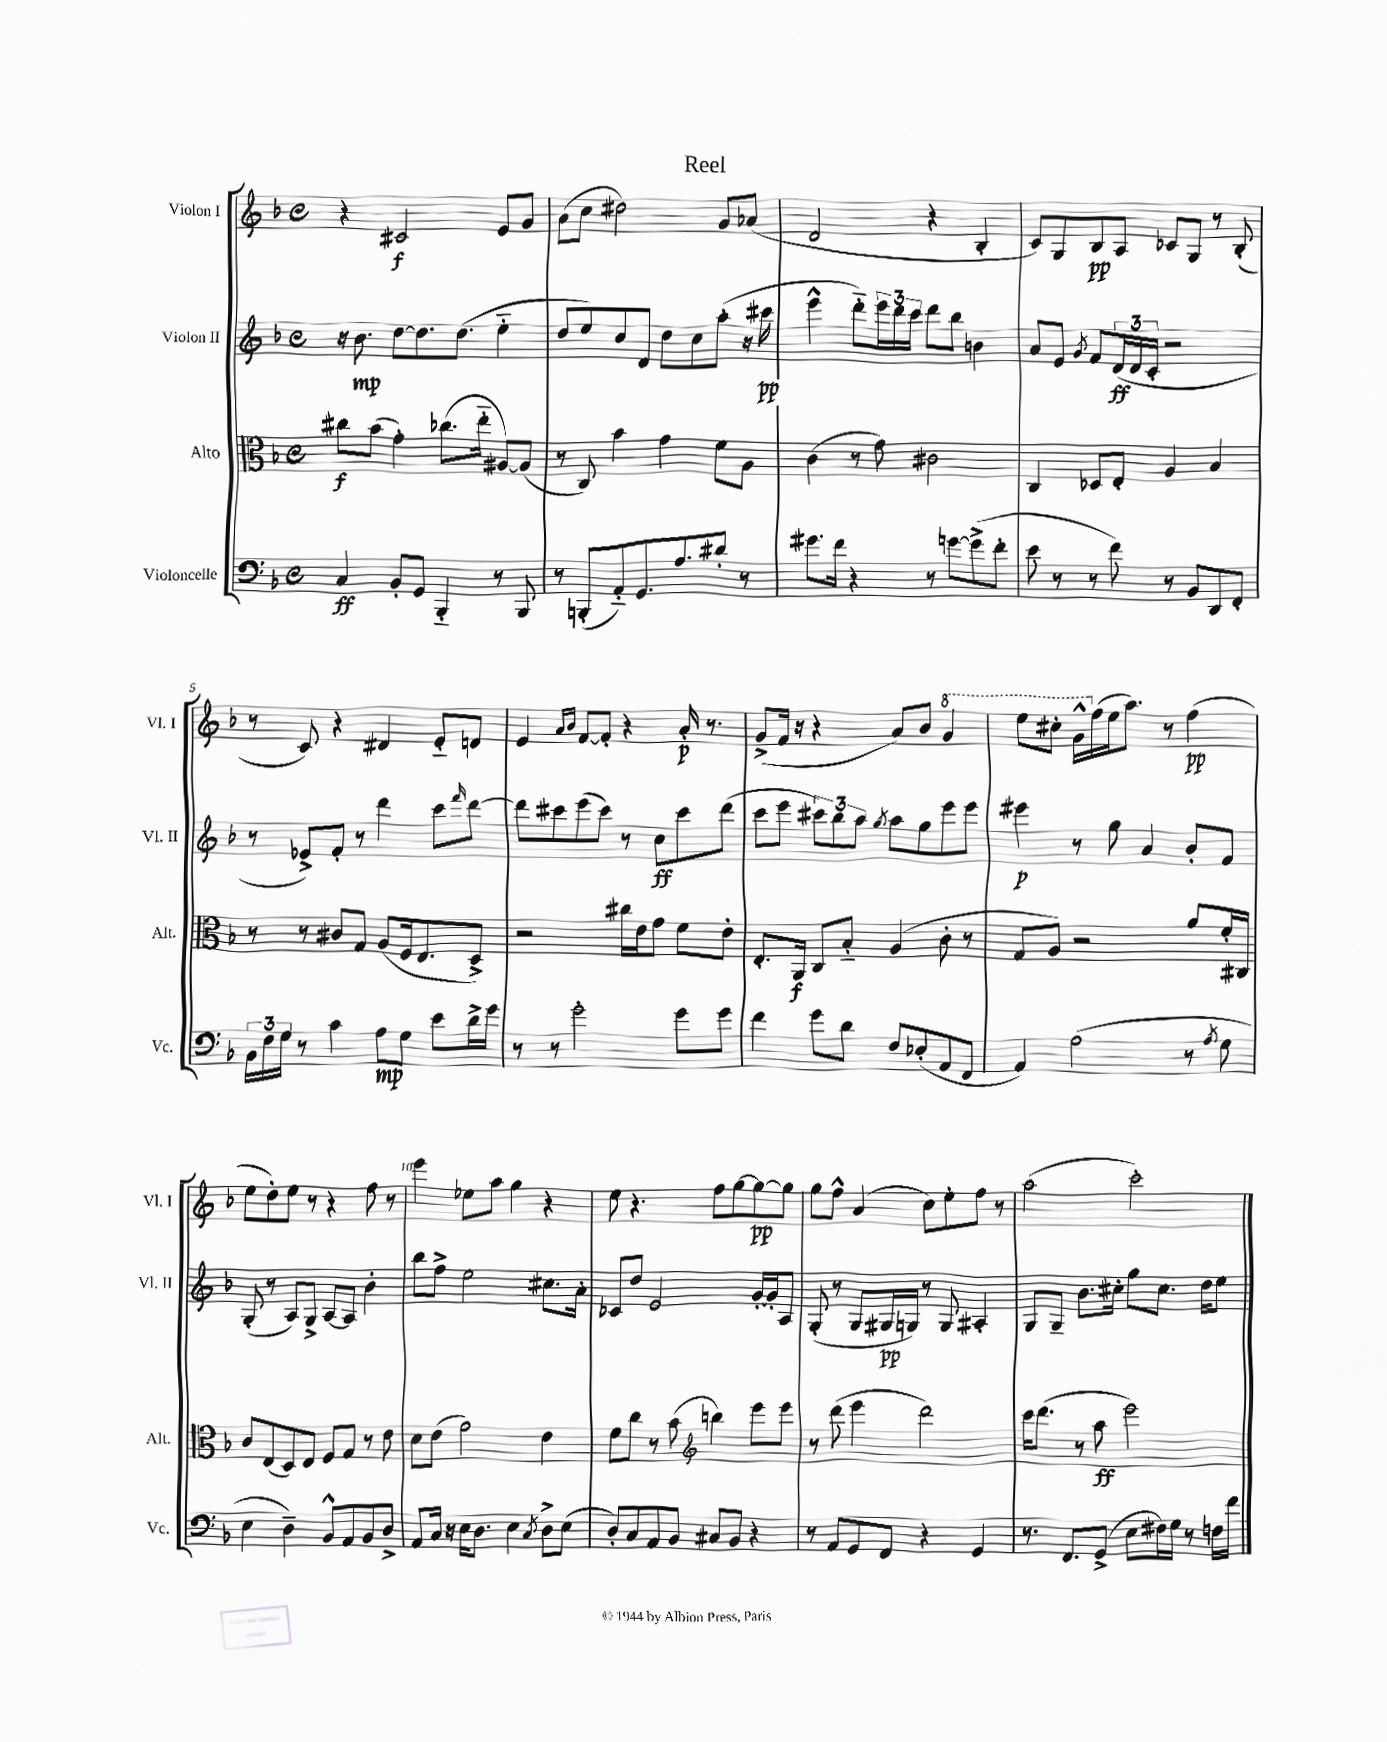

**kern	**dynam	**kern	**dynam	**kern	**dynam	**kern	**dynam
*part4	*part4	*part3	*part3	*part2	*part2	*part1	*part1
*staff4	*staff4	*staff3	*staff3	*staff2	*staff2	*staff1	*staff1
*I"Violoncelle	*	*I"Alto	*	*I"Violon II	*	*I"Violon I	*
*I'Vc.	*	*I'Alt.	*	*I'Vl. II	*	*I'Vl. I	*
*clefF4	*	*clefC3	*	*clefG2	*	*clefG2	*
*k[b-]	*	*k[b-]	*	*k[b-]	*	*k[b-]	*
*M4/4	*	*M4/4	*	*M4/4	*	*M4/4	*
*met(c)	*	*met(c)	*	*met(c)	*	*met(c)	*
=1	=1	=1	=1	=1	=1	=1	=1
4C/	ff	8cc#X\L	f	16r	.	4r	.
.	.	.	.	8.b-\	mp	.	.
.	.	(8b-\J	.	.	.	.	.
8BB-'/L	.	4g'\)	.	[8dd\L	.	2c#X/	f
8GG/J	.	.	.	8.dd\]	.	.	.
4BBB-/	.	(8.cc-X\L	.	.	.	.	.
.	.	.	.	(8.dd\J	.	.	.
.	.	16ee\Jk	.	.	.	.	.
8r	.	[8A#X/L)	.	4ee\	.	8e/L	.
8BBB-/	.	(8A#/J]	.	.	.	8g/J	.
=2	=2	=2	=2	=2	=2	=2	=2
8r	.	8r	.	8dd/L	.	(8a\L	.
(8BBBn'/L	.	8C/)	.	8ee/)	.	8cc\J	.
8AA/)	.	4b-\	.	8cc/	.	2dd#X\)	.
8.GG/	.	.	.	8d/J	.	.	.
.	.	4g\	.	8dd\L	.	.	.
8.A/	.	.	.	.	.	.	.
.	.	.	.	8cc\	.	.	.
8d#X'/J	.	8f\L	.	(8aa'\J	.	8g/L	.
8r	.	8A\J	.	16r	.	(8a-X/J	.
.	.	.	.	16ccc#X\	pp	.	.
=3	=3	=3	=3	=3	=3	=3	=3
8.g#X\L	.	(4c\	.	4eee^^\	.	2d/	.
16f\Jk	.	.	.	.	.	.	.
4r	.	8r	.	8ddd\L)	.	.	.
.	.	8g\)	.	24eee\L	.	.	.
.	.	.	.	24ddd\	.	.	.
.	.	.	.	24ccc\JJ	.	.	.
8r	.	2c#X\	.	8ddd\L	.	4r	.
[8gn\L	.	.	.	8bb-\J	.	.	.
(8g^\]	.	.	.	4bn\	.	4B-'/	.
8f'\J	.	.	.	.	.	.	.
=4	=4	=4	=4	=4	=4	=4	=4
8e\	.	4C/	.	8a/L	.	8c/L)	.
8r	.	.	.	8e/J	.	8G/	.
.	.	.	.	8qg/	.	.	.
8r	.	8D-X/L	.	8f/L	.	8B-/	pp
8f\)	.	8E'/J	.	(24d/L	ff	8A/J	.
.	.	.	.	24d/	.	.	.
.	.	.	.	24c'/JJ	.	.	.
8r	.	4A/	.	2r	.	8c-X/L	.
8BB-/L	.	.	.	.	.	8G/J	.
8DD/	.	4B-/	.	.	.	8r	.
8FF'/J	.	.	.	.	.	(8B-'/	.
!!LO:LB:g=z
=5	=5	=5	=5	=5	=5	=5	=5
24BB-\LL	.	8r	.	8r	.	8r	.
24F\	.	.	.	.	.	.	.
24G\JJ	.	.	.	.	.	.	.
8r	.	8r	.	8e-X^/L)	.	8c/)	.
4c\	.	8c#X/L	.	8f'/J	.	4r	.
.	.	8G/J	.	8r	.	.	.
8A\L	mp	(8A/L	.	4ddd\	.	4d#X/	.
8G\J	.	16F/k	.	.	.	.	.
.	.	8.E/	.	.	.	.	.
8e\L	.	.	.	8ccc\L	.	8e/L	.
.	.	.	.	16qqfff/	.	.	.
16d^\L	.	8D^/J)	.	[8ddd\J	.	8dn/J	.
16g\JJ	.	.	.	.	.	.	.
=6	=6	=6	=6	=6	=6	=6	=6
8r	.	2r	.	8ddd\L]	.	4e/	.
8r	.	.	.	8ccc#X\	.	.	.
.	.	.	.	.	.	16qqa/LL	.
.	.	.	.	.	.	16qqb-/JJ	.
2g'\	.	.	.	(8eee\	.	[8f/L	.
.	.	.	.	8ccc#\J)	.	8f'/J]	.
.	.	16cc#X\LL	.	8r	.	4r	.
.	.	16e\J	.	.	.	.	.
.	.	8g\J	.	8cc\L	ff	.	.
8g\L	.	8f\L	.	8ccc#\	.	16a'/	p
.	.	.	.	.	.	8.r	.
8g\J	.	8e'\J	.	(8ddd\J	.	.	.
=7	=7	=7	=7	=7	=7	=7	=7
4f\	.	8.E'/L	.	8ccc\L	.	(8g^/L	.
.	.	.	.	8eee\J	.	16f/Jk	.
.	.	16AA/Jk	f	.	.	16r	.
8g\L	.	8C/L	.	12ccc#X\L)	.	4r	.
.	.	.	.	12bb-\	.	.	.
8d\J	.	8B-/J	.	.	.	.	.
.	.	.	.	12aa\J	.	.	.
.	.	.	.	8qgg/	.	.	.
8F/L	.	(4A/	.	8aa\L	.	8a/L)	.
(8E-X'/	.	.	.	8gg\	.	8b-/J	.
*	*	*	*	*	*	*8va	*
8AA/	.	8c'\	.	8eee\	.	4gg/	.
8FF/J	.	8r	.	8eee\J	.	.	.
=8	=8	=8	=8	=8	=8	=8	=8
4AA/)	.	8G/L	.	4eee#X\	p	8eee\L	.
.	.	8A/J)	.	.	.	8ccc#X'\J	.
(2A\	.	2r	.	8r	.	16gg^^\LL	.
*	*	*	*	*	*	*X8va	*
.	.	.	.	.	.	(16ff\	.
.	.	.	.	8gg\	.	16ee\J	.
.	.	.	.	.	.	8.aa\J)	.
.	.	.	.	4a/	.	.	.
.	.	.	.	.	.	8r	.
8r	.	8a/L	.	8b-'/L	.	(4ff\	pp
8qA/	.	.	.	.	.	.	.
8G\	.	16f'/L	.	8f/J	.	.	.
.	.	16C#X/JJ	.	.	.	.	.
!!LO:LB:g=z
=9	=9	=9	=9	=9	=9	=9	=9
4E\	.	8c/L	.	(8G'/	.	8ee\L	.
.	.	(8E/	.	8r	.	8dd'\)	.
4D~\)	.	8D/)	.	8A/L)	.	8ee\J	.
.	.	8E/J	.	8G^/J	.	8r	.
8BB-^^/L	.	8F/L	.	[8A/L	.	4r	.
8AA/	.	8G/J	.	8A/J]	.	.	.
8BB-/	.	8r	.	4b-'\	.	8ff\	.
8D^/J	.	8e\	.	.	.	8r	.
=10	=10	=10	=10	=10	=10	=10	=10
8AA/L	.	8d\L	.	8bb-\L	.	4eee\	.
16C/Jk	.	(8e\J	.	8ff^\J	.	.	.
16r	.	.	.	.	.	.	.
16E\KL	.	2g\)	.	2ee\	.	8ee-X\L	.
8.D\J	.	.	.	.	.	.	.
.	.	.	.	.	.	8aa\J	.
4E\	.	.	.	.	.	4gg\	.
8qC/	.	.	.	.	.	.	.
8D^\L	.	4e\	.	8.cc#X\L	.	4r	.
(8E\J	.	.	.	.	.	.	.
.	.	.	.	16a'\Jk	.	.	.
=11	=11	=11	=11	=11	=11	=11	=11
8D'/L)	.	8f\L	.	8c-X/L	.	8ee\	.
8C/	.	8cc\J	.	8dd/J	.	4.r	.
8AA/	.	8r	.	2e/	.	.	.
8BB-/J	.	(8b-\	.	.	.	.	.
*	*	*clefG2	*	*	*	*	*
8C#X/L	.	4bbn\)	.	.	.	8ff\L	.
8BB-/J	.	.	.	.	.	[8gg\	.
4r	.	8eee\L	.	[16g'/LL	.	8gg\_	pp
.	.	.	.	16g'/J]	.	.	.
.	.	8eee\J	.	8A/J	.	8gg\J]	.
=12	=12	=12	=12	=12	=12	=12	=12
8r	.	8r	.	(8G'/	.	8gg\L	.
8AA/L	.	(8ddd\	.	8r	.	8ff^^\J	.
8GG/	.	4eee\	.	8G/L	.	(4a/	.
8FF/J	.	.	.	16G#X/L	pp	.	.
.	.	.	.	16Gn/JJ)	.	.	.
4r	.	2ddd\)	.	8r	.	8cc\L)	.
.	.	.	.	8G/	.	8ee'\	.
4GG/	.	.	.	4A#X'/	.	8ff\J	.
.	.	.	.	.	.	8r	.
=13	=13	=13	=13	=13	=13	=13	=13
8.r	.	16ccc\KL	.	8G/L	.	(2aa\	.
.	.	(8.ddd\J	.	.	.	.	.
.	.	.	.	8G~/J	.	.	.
8.FF/L	.	.	.	.	.	.	.
.	.	8r	.	8.b-\L	.	.	.
(8GG^/J	.	8aa\	ff	.	.	.	.
.	.	.	.	16cc#X'\Jk	.	.	.
8E\L	.	2eee\)	.	8gg\L	.	2ccc'\)	.
16F#X\L)	.	.	.	8.cc#\J	.	.	.
16G\JJ	.	.	.	.	.	.	.
8r	.	.	.	.	.	.	.
.	.	.	.	16dd\KL	.	.	.
16Fn\LL	.	.	.	8ee\J	.	.	.
16f\JJ	.	.	.	.	.	.	.
==	==	==	==	==	==	==	==
*-	*-	*-	*-	*-	*-	*-	*-
